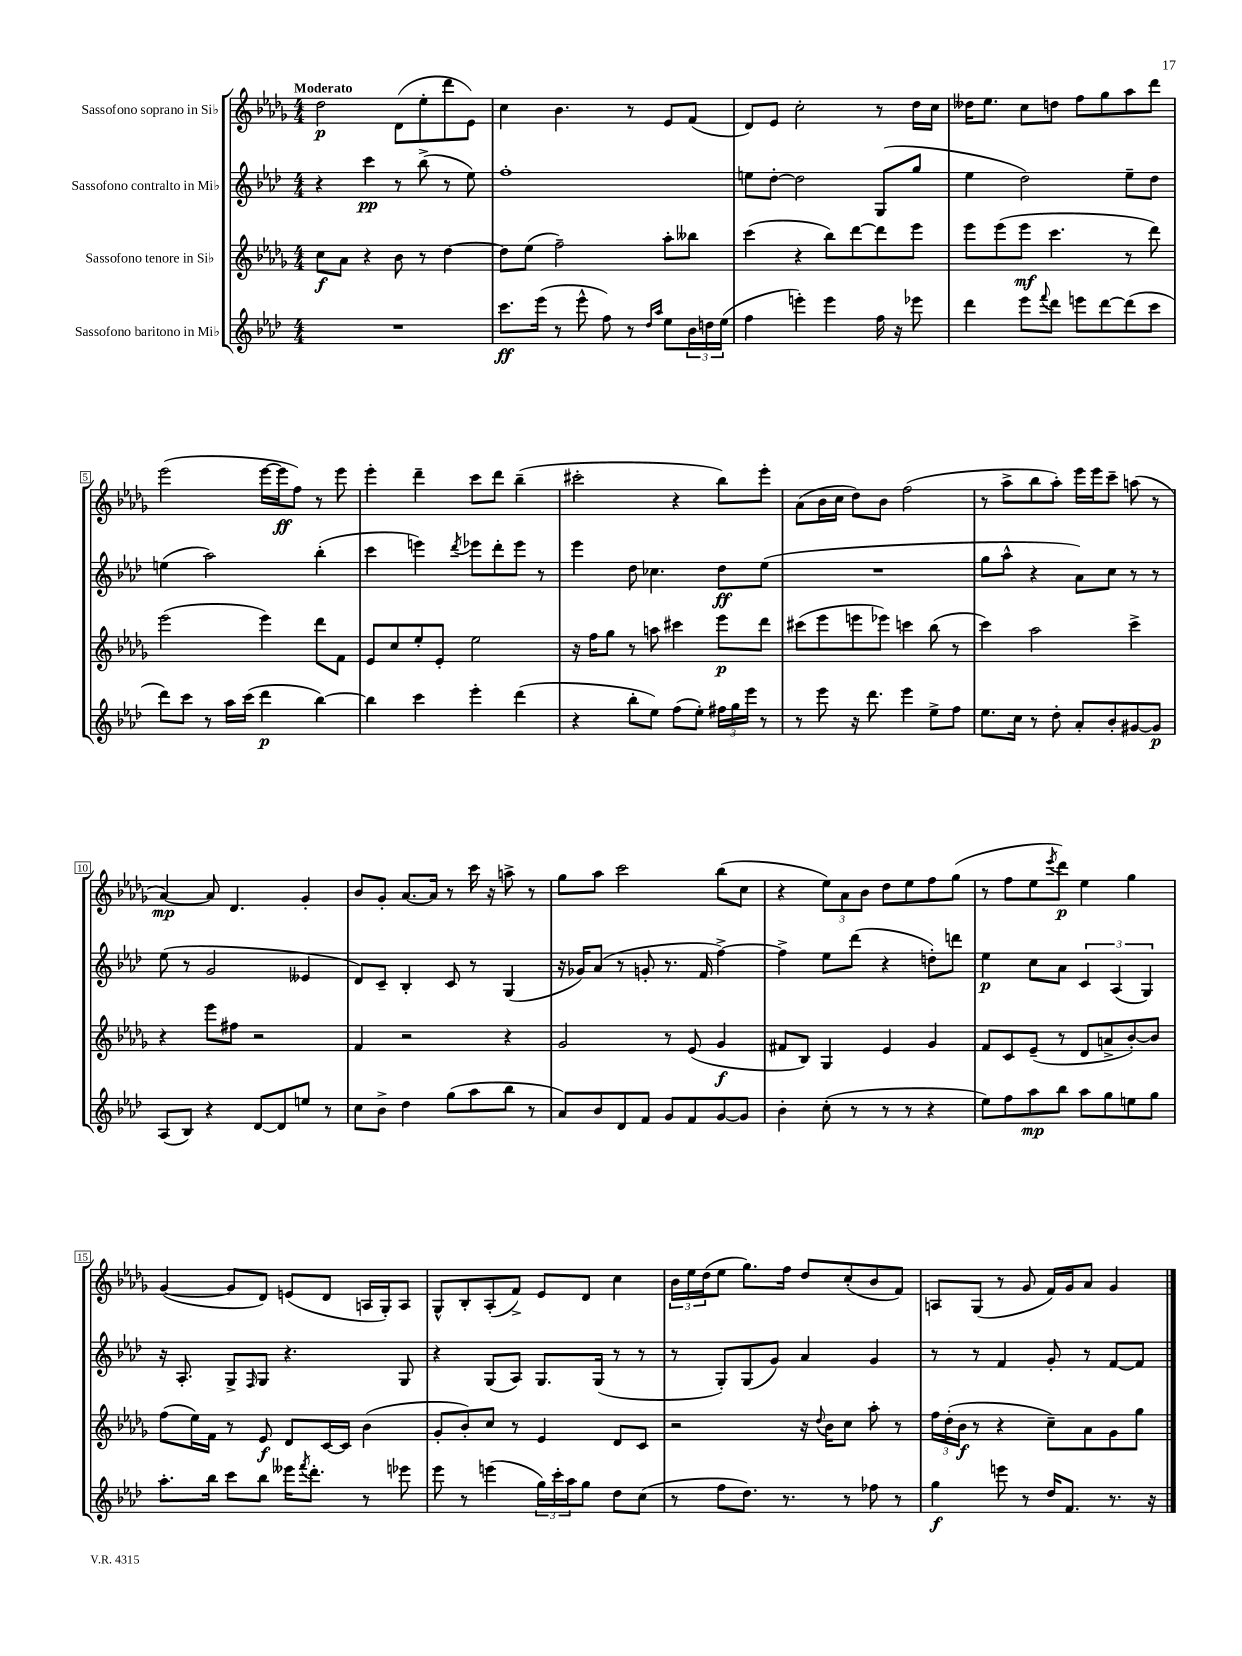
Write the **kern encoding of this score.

**kern	**kern	**kern	**kern
*staff4	*staff3	*staff2	*staff1
*clefG2	*clefG2	*clefG2	*clefG2
*k[b-e-a-d-]	*k[b-e-a-d-g-]	*k[b-e-a-d-]	*k[b-e-a-d-g-]
*M4/4	*M4/4	*M4/4	*M4/4
1r	8cc\L	4r	2dd-\
.	8a-\J	.	.
.	4r	4ccc\	.
.	8b-\	8r	(8d-\L
.	8r	(8bb-^\	8ee-'\
.	[4dd-\	8r	8ddd-\
.	.	8ee-\)	8e-\J)
=	=	=	=
8.ccc\L	8dd-\]L	1ff'	4cc\
.	(8ee-\J	.	.
(16eee-\Jk	.	.	.
8r	2ff~\)	.	4.b-\
8eee-^^\	.	.	.
8ff\)	.	.	.
8r	.	.	8r
16qqdd-/LL	.	.	.
16qqaa-/JJ	.	.	.
8ee-\L	8aa-'\L	.	8e-/L
24b-\L	8bb--\J	.	(8f/J
24dd\	.	.	.
(24ee-\JJ	.	.	.
=	=	=	=
4ff\	(4ccc\	8ee\L	8d-/L)
.	.	[8dd-'\J	8e-/J
4eee'\)	4r	2dd-\]	2cc'\
4eee\	8bb-\L)	.	.
.	[8ddd-\	.	.
16ff\	8ddd-\]	(8G/L	8r
16r	.	.	.
8eee-\	8eee-\J	8gg/J	16dd-\LL
.	.	.	16cc\JJ
=	=	=	=
4ddd-\	8eee-\L	4ee-\	16dd--\LK
.	.	.	8.ee-\J
.	(8eee-\	.	.
8eee-\L	8eee-\J	2dd-\)	8cc\L
8qqfff/	.	.	.
8ddd-\J	4.ccc\	.	8dd\J
8eee\L	.	.	8ff\L
[8ddd-\	.	.	8gg-\
(8ddd-\]	8r	8ee-~\L	8aa-\
8ccc\J	8ddd-\)	8dd-\J	8ddd-\J
=	=	=	=
8ddd-\L)	(2eee-\	(4ee\	(2eee-\
8ccc\J	.	.	.
8r	.	2aa-\)	.
16aa-\LL	.	.	.
(16ccc\JJ	.	.	.
4ddd-\	4eee-\)	.	[16eee-\LL
.	.	.	16eee-\]J
.	.	.	8ff\J)
[4bb-\)	8ddd-\L	(4bb-'\	8r
.	8f\J	.	8eee-\
=	=	=	=
4bb-\]	8e-/L	4ccc\	4eee-'\
.	8cc/	.	.
4ccc\	8ee-'/	4eee\)	4ddd-~\
.	8e-'/J	.	.
.	.	8qddd-/	.
4eee-'\	2ee-\	8eee-\L	8ccc\L
.	.	8ddd-'\	8ddd-\J
(4ddd-\	.	8eee-\J	(4bb-~\
.	.	8r	.
=	=	=	=
4r	16r	4eee-\	2ccc#'\
.	16ff\LK	.	.
.	8gg-\J	.	.
8bb-'\L	8r	8dd-\	.
8ee-\J)	8aa\	4.cc-\	.
(8ff\L	4ccc#\	.	4r
8ee-'\J)	.	.	.
24ff#\LL	8eee-\L	8dd-\L	8bb-\L)
24gg\	.	.	.
24eee-\JJ	.	.	.
8r	8ddd-\J	(8ee-\J	8eee-'\J
=	=	=	=
8r	(8ccc#\L	1r	(8a-\L
8eee-\	8eee-\	.	16b-\L
.	.	.	16cc\JJ
16r	8eee\	.	8dd-\L)
8.ddd-\	.	.	.
.	8eee-\J)	.	8b-\J
4eee-\	4ccc\	.	(2ff\
8ee-^\L	(8bb-\	.	.
8ff\J	8r	.	.
=	=	=	=
8.ee-\L	4ccc\)	8gg\L	8r
.	.	8aa-^^\J	8aa-^\L
16cc\Jk	.	.	.
8r	2aa-\	4r	8bb-\
8dd-'\	.	.	8aa-'\J)
8a-'/L	.	8a-\L)	16eee-\LL
.	.	.	16eee-\J
8b-'/	.	8cc\J	8ccc~\J
[8g#/	4ccc^\	8r	(8aa\
8g#/]J	.	8r	8r
=	=	=	=
(8A-/L	4r	(8ee-\	[4a-/)
8B-/J)	.	8r	.
4r	8eee-\L	2g/	8a-/]
.	8ff#\J	.	4.d-/
[8d-/L	2r	.	.
8d-/]	.	.	.
8ee/J	.	4e--/	4g-'/
8r	.	.	.
=	=	=	=
8cc\L	4f/	8d-/L)	8b-/L
8b-^\J	.	8c~/J	8g-'/J
4dd-\	2r	4B-'/	[8.a-/L
.	.	.	16a-/]Jk
(8gg\L	.	8c/	8r
8aa-\	.	8r	16ccc\
.	.	.	16r
8bb-\J	4r	(4G/	8aa^\
8r	.	.	8r
=	=	=	=
8a-/L)	2g-/	16r	8gg-\L
.	.	16g-/LK)	.
8b-/	.	(8a-/J	8aa-\J
8d-/	.	8r	2ccc\
8f/J	.	8g'/	.
8g/L	8r	8.r	.
8f/	(8e-/	.	.
.	.	16f/	.
[8g/	4g-/	[4ff^\)	(8bb-\L
8g/]J	.	.	8cc\J
=	=	=	=
4b-'\	8f#/L	4ff^\]	4r
.	8B-/J)	.	.
(8cc'\	4G-/	8ee-\L	12ee-\L)
.	.	.	12a-\
8r	.	(8ddd-\J	.
.	.	.	12b-\J
8r	4e-/	4r	8dd-\L
8r	.	.	8ee-\
4r	4g-/	8dd'\L)	8ff\
.	.	8ddd\J	(8gg-\J
=	=	=	=
8ee-\L)	8f/L	4ee-\	8r
8ff\	8c/	.	8ff\L
8aa-\	(8e-~/J	8cc\L	8ee-\
.	.	.	8qeee-/
8bb-\J	8r	8a-\J	8ddd-\J)
8aa-\L	8d-/L	6c/	4ee-\
8gg\	8a^/	.	.
.	.	(6A-/	.
8ee\	[8b-'/)	.	4gg-\
.	.	6G/)	.
8gg\J	8b-/]J	.	.
=	=	=	=
8.aa-'\L	(8ff\L	16r	([4g-/
.	.	8.A-'/	.
.	16ee-\L)	.	.
16bb-\Jk	16f\JJ	.	.
8ccc\L	8r	8G^/L	8g-/]L
.	.	16qqF/	.
8bb-\J	8e-/	8G/J	8d-/J)
16eee--\LK	8d-/L	4.r	(8e/L
8qfff/	.	.	.
8.ddd-'\J	.	.	.
.	[16c/L	.	8d-/J
.	16c/]JJ	.	.
8r	(4b-\	.	16A/LL
.	.	.	16G-'/J)
8eee-\	.	8G/	8A/J
=	=	=	=
8eee-\	8g-'/L	4r	8G-^^/L
8r	8b-'/)	.	8B-'/
(4eee\	8cc/J	(8G/L	(8A-'/
.	8r	8A-/J)	8f^/J)
24gg\LL)	4e-/	8.G/L	8e-/L
24ccc'\	.	.	.
24aa-\J	.	.	.
8gg\J	.	.	8d-/J
.	.	(16G/Jk	.
8dd-\L	8d-/L	8r	4cc\
(8cc\J	8c/J	8r	.
=	=	=	=
8r	2r	8r	24b-\LL
.	.	.	24ee-\
.	.	.	(24dd-\J
8ff\L	.	8G'/L)	8ee-\J
8.dd-\J)	.	(8G/	8.gg-\L)
.	.	8g/J)	.
8.r	.	.	16ff\Jk
.	16r	4a-/	8dd-/L
.	8qqdd-/	.	.
.	16b-\LK	.	.
8r	8cc\J	.	(8cc'/
8ff-\	8aa-'\	4g/	8b-/
8r	8r	.	8f/J)
=	=	=	=
4gg\	24ff\LL	8r	8A/L
.	(24dd-'\	.	.
.	24b-\JJ	.	.
.	8r	8r	(8G-/J
8eee\	4r	4f/	8r
8r	.	.	8g-/
16dd-/LK	8cc~\L)	8g'/	16f/LL)
8.f/J	.	.	16g-/J
.	8a-\	8r	8a-/J
8.r	8g-\	[8f/L	4g-/
.	8gg-\J	8f/]J	.
16r	.	.	.
==	==	==	==
*-	*-	*-	*-
